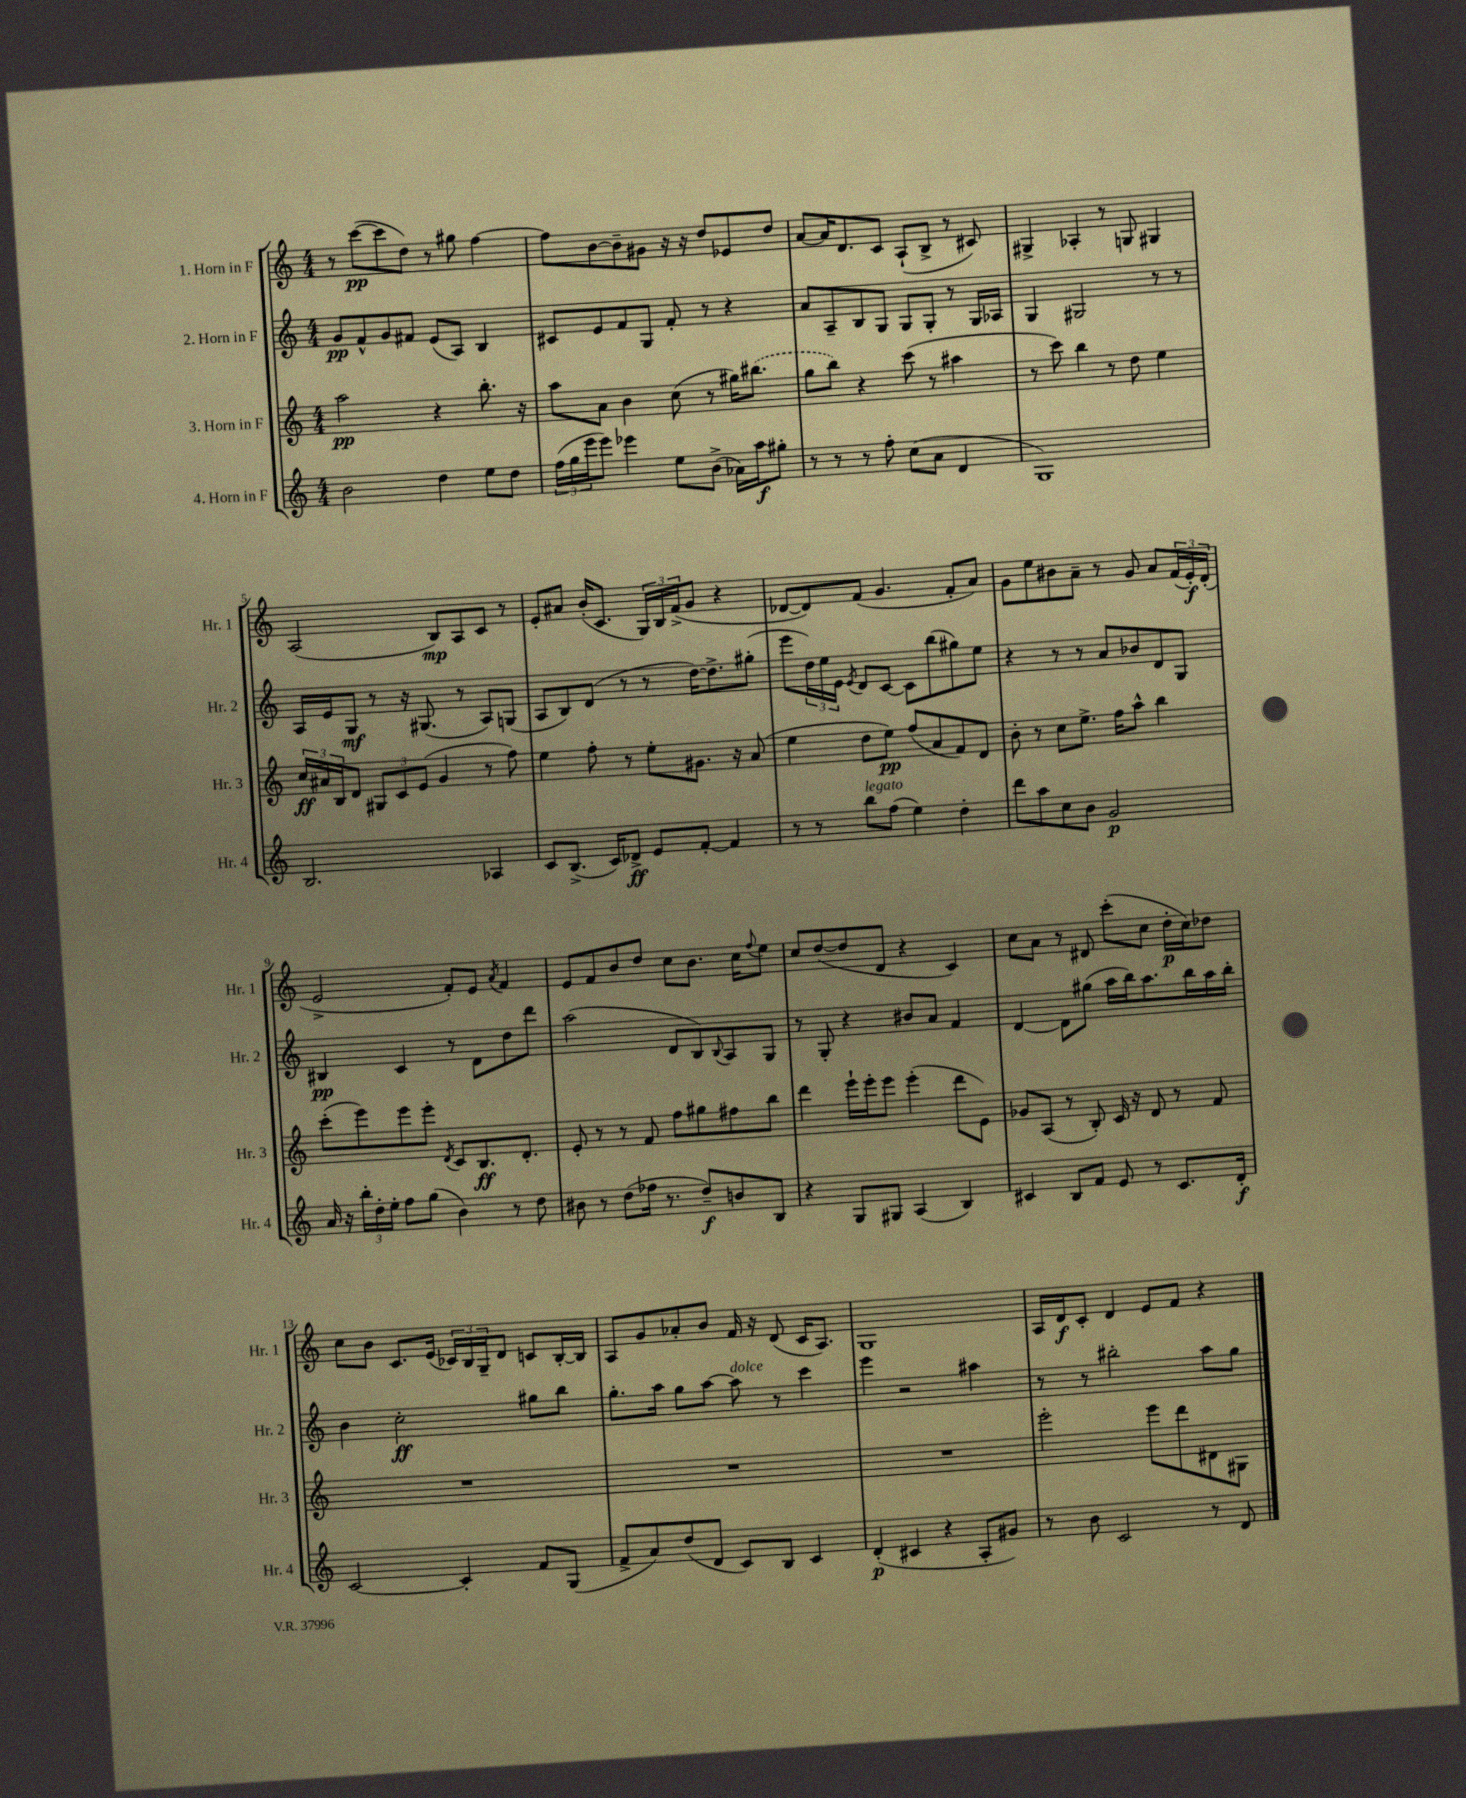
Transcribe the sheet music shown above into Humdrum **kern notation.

**kern	**kern	**kern	**kern
*staff4	*staff3	*staff2	*staff1
*clefG2	*clefG2	*clefG2	*clefG2
*k[]	*k[]	*k[]	*k[]
*M4/4	*M4/4	*M4/4	*M4/4
2b	2aa	8g	8r
.	.	8f^^	([8ccc
.	.	8g	8ccc]
.	.	8f#	8dd)
4dd	4r	(8e	8r
.	.	8A)	8gg#
8ee	8.bb'	4B	[4ff
8dd	.	.	.
.	16r	.	.
=	=	=	=
(24ff	8aa	8c#	8ff]
24gg	.	.	.
24eee	.	.	.
8eee)	8a	8e	[8b
4eee-	4b	8f	8b~]
.	.	8G	8g#
8ee	(8cc	8f'	16r
.	.	.	16r
(8b^	8r	8r	8dd
16a-)	16gg#)	4r	8e-
16aa	(8.bb#	.	.
8gg#'	.	.	8dd
=	=	=	=
8r	8gg	8a	[8a
8r	8bb)	8A~	16a]
.	.	.	8.d
8r	4r	8B	.
8ff'	.	8G	8c
(8cc	(8ccc	8G	(8A`
8a	8r	8G'	8B^
4d	4aa#	8r	8r
.	.	16G	8c#)
.	.	16A-	.
=	=	=	=
1G)	8r	4G	4G#^
.	8ccc)	.	.
.	4bb	2G#	4A-'
.	8r	.	8r
.	8dd	.	8G
.	4ee	8r	4G#
.	.	8r	.
=	=	=	=
2.B	24cc	16A	(2A
.	24a#	.	.
.	.	16e	.
.	24B	.	.
.	8d	8G	.
.	12G#	8r	.
.	12c	.	.
.	.	16r	.
.	(12e	.	.
.	.	(8.G#	.
.	4g	.	8B)
.	.	8r	8A
4A-	8r	8A)	8c
.	8ff)	(8G	8r
=	=	=	=
8c	4ee	8A	8e'
(8.B^	.	8B)	8a#
.	8ff'	(8d	(16b'
16c)	.	.	8.c
8d-^	8r	8r	.
8e	8ee'	8r	24G)
.	.	.	24B
.	.	.	(24f^
[8f'	8.g#	[16dd)	8g
.	.	8.dd^]	.
4f]	.	.	4r
.	16r	.	.
.	(8a	(8gg#'	.
=	=	=	=
8r	4ee	8eee	[8d-
8r	.	24dd)	8d-])
.	.	24ee	.
.	.	24e	.
.	.	8qe	.
8bb	8dd	8d	(8f
(8ff	8ee)	[8c	4.g
4ee)	(8ff	8c]	.
.	8a	(8bb	.
4dd'	8f)	8gg#)	8f'
.	8d	8ee	8a)
=	=	=	=
8ddd	8b'	4r	8g
8aa	8r	.	8ee
8cc	8cc	8r	8b#
8b	8.ee^	8r	8a~
2g	.	8a	8r
.	16ff	.	.
.	8aa^^	8b-	8g
.	4bb	8d	8a
.	.	8G	(24f
.	.	.	24e')
.	.	.	(24d'
=	=	=	=
16a	(8ccc'	4B#	2e^
16r	.	.	.
24bb'	8eee)	.	.
24dd'	.	.	.
24ee'	.	.	.
8ff	8eee	4c	.
(8gg	8eee'	.	.
.	8qd	.	.
4b)	8c	8r	8f')
.	8.B	8d	8e
.	.	.	8qa
8r	.	8dd	4f
.	8.d'	.	.
8dd	.	8ddd	.
=	=	=	=
8b#	8e'	(2aa	8e
8r	8r	.	8f
(8dd	8r	.	8b
16ff-	8f	.	8dd
8.r	.	.	.
.	8ff	8d	8cc
8dd~)	8gg#	8B)	8.b
.	.	8qqB	.
8b	8ff#	8A	.
.	.	.	16cc
.	.	.	8qqff
8B	8bb	8G	8ee
=	=	=	=
4r	4ddd	8r	8cc
.	.	8G'	([8dd
8G	16eee`	4r	8dd]
.	16eee'	.	.
8G#	8eee	.	8d
(4A	(4eee'	8b#	4r
.	.	8a	.
4B)	8ddd	4f	4c)
.	8e)	.	.
=	=	=	=
4c#	8g-	[4d	8cc
.	(8A	.	8a
8B	8r	8d]	8r
8f	8B')	(8gg#	8d#
8e	16c	16aa	(8ccc'
.	16r	16bb)	.
8r	8d	8.aa	8cc
8.c#	8r	.	16dd'
.	.	16bb	16cc)
.	8f	16aa	8dd-
16d'	.	16bb'	.
=	=	=	=
[2c	1r	4b	8cc
.	.	.	8b
.	.	2cc'	8.c
.	.	.	(16e
4c']	.	.	24c-)
.	.	.	24B
.	.	.	24G~
.	.	.	8d
8f	.	8gg#	8c
(8G	.	8bb	[16B'
.	.	.	16B]
=	=	=	=
8f^	1r	8.gg'	8A
8a)	.	.	8g
.	.	16aa	.
(8dd	.	8gg	8a-'
8d	.	[8aa	8b
8c)	.	8aa]	16f
.	.	.	16r
8B	.	8r	(8d
4c	.	4ccc	16c
.	.	.	8.A)
=	=	=	=
(4d'	1r	4eee	1G
4c#	.	2r	.
4r	.	.	.
8A'	.	4aa#	.
8g#)	.	.	.
=	=	=	=
8r	2eee'	8r	16A
.	.	.	16d
8b	.	8r	8c'
2c	.	2bb#'	4d
.	8eee	.	8e
.	8ddd	.	8f
8r	8d#	8aa	4r
8d	8G#	8gg	.
==	==	==	==
*-	*-	*-	*-
